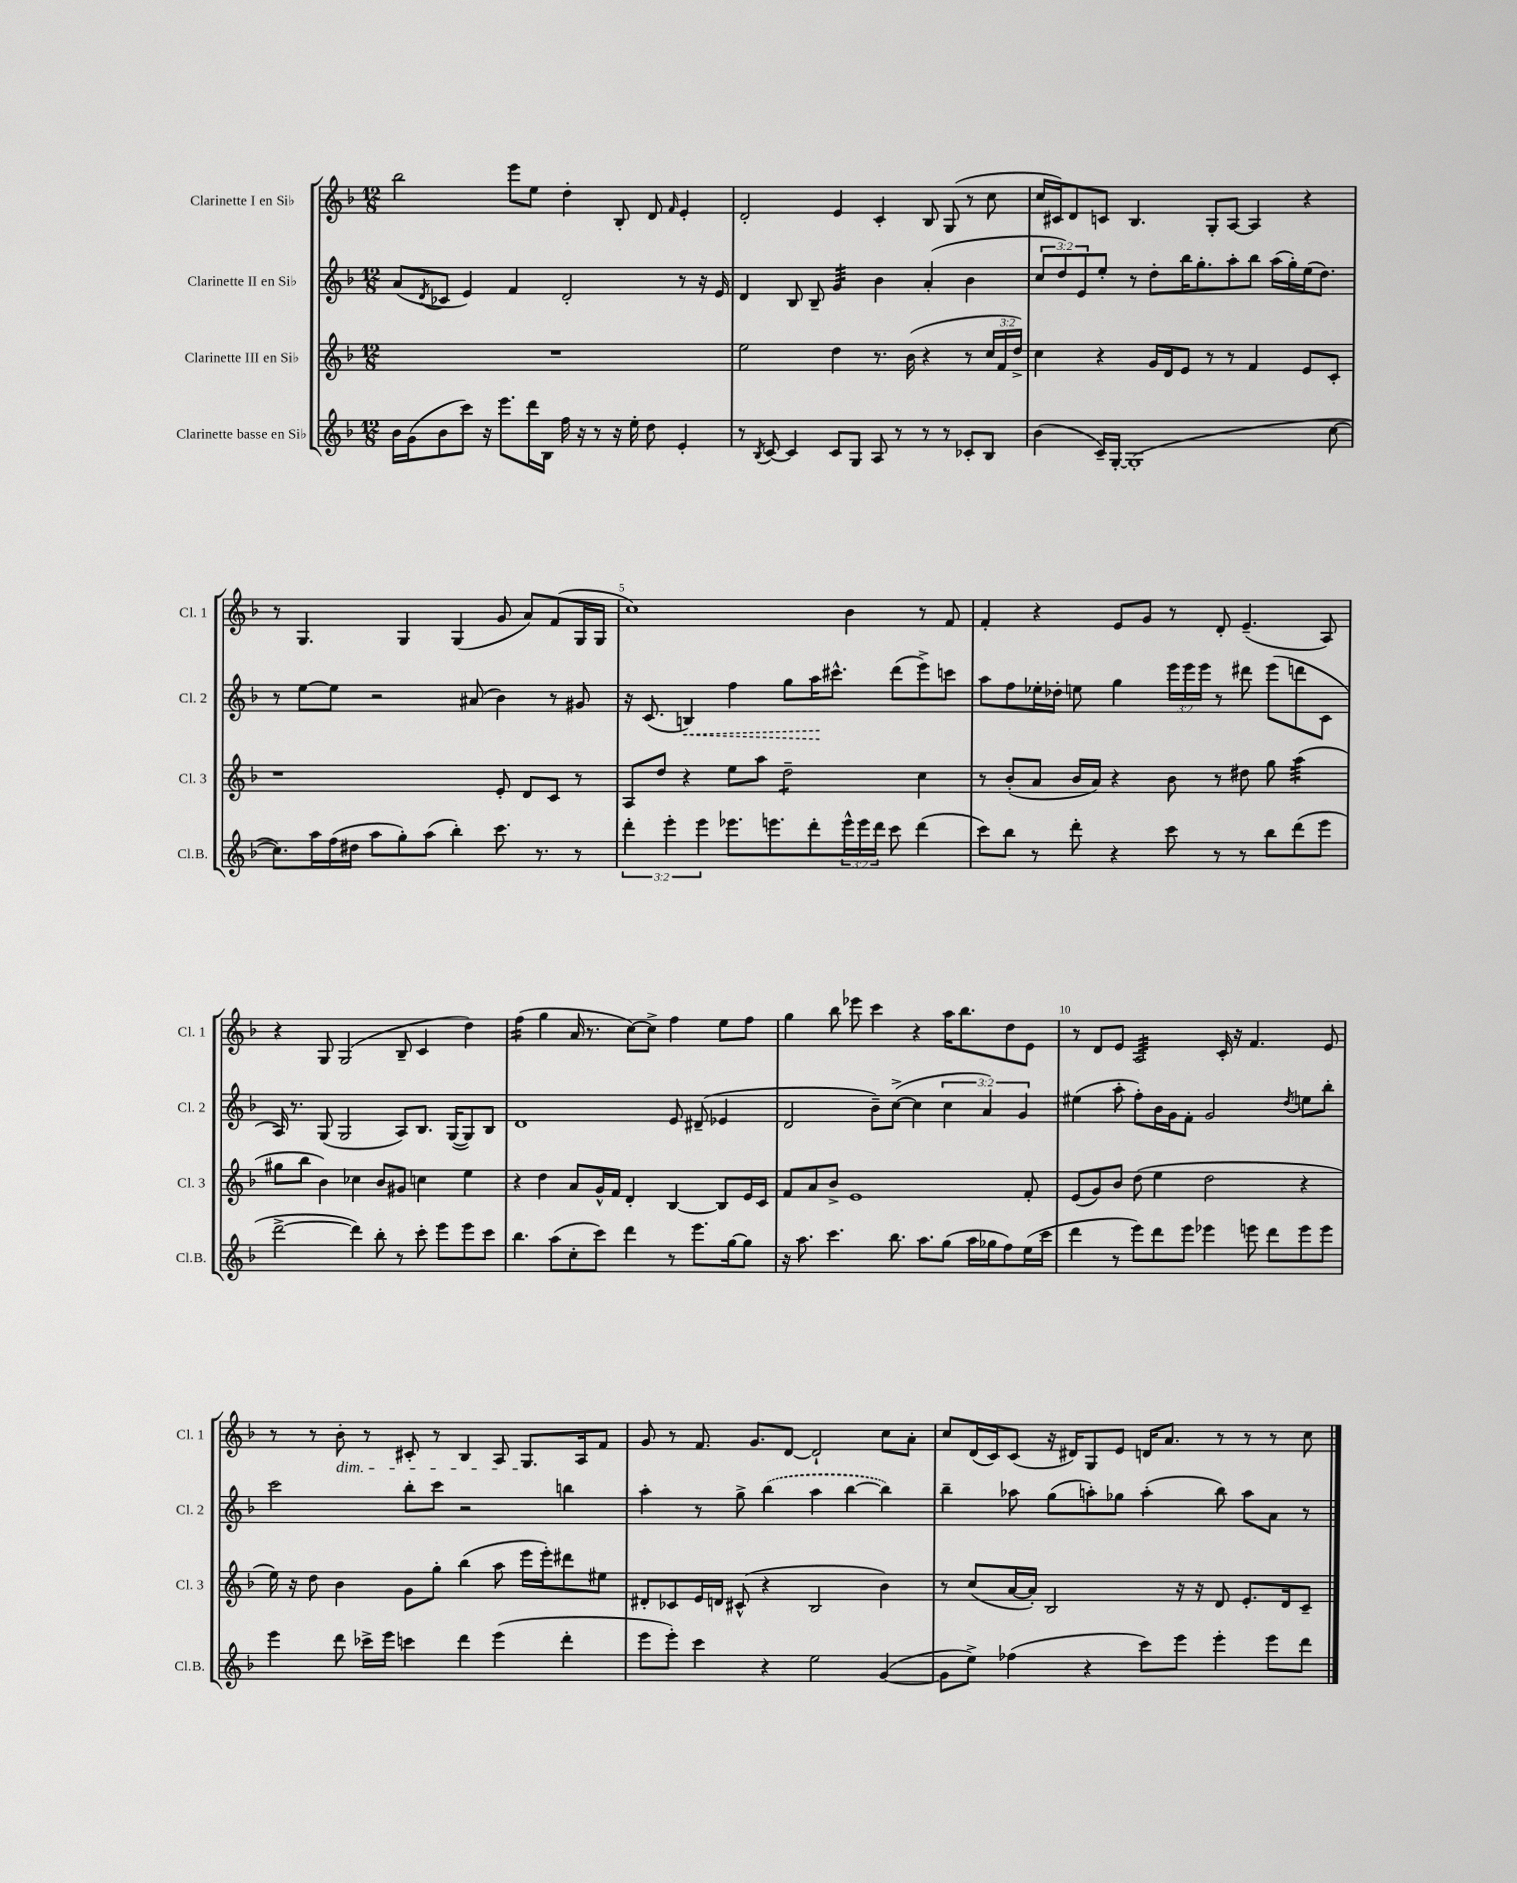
<<
\new StaffGroup <<
\new Staff = "s0" \with { instrumentName = "Clarinette I en Sib" shortInstrumentName = "Cl. 1" } {
    \clef treble \key f \major \numericTimeSignature \time 12/8
    bes''2 e'''8 e''8 d''4-. bes8-. d'8 \grace { f'16 } e'4-. |
    d'2-. e'4 c'4-. bes8 g8( r8 c''8 |
    c''16 cis'16) d'8 c'8 bes4. g8-. a8~ a4 r4 |
    r8 g4. g4 g4( g'8 a'8) f'8( g16 g16 |
    c''1) bes'4 r8 f'8 |
    f'4-. r4 e'8 g'8 r8 d'8-. e'4.--( a8) |
    r4 g8 g2( bes8-- c'4 d''4) |
    f''4:16( g''4 a'16 r8. c''8~) c''8-> f''4 e''8 f''8 |
    g''4 bes''8 ees'''8 c'''4 r4 a''16 bes''8. d''8 e'8 |
    r8 d'8 e'8 a2:32 c'16-. r16 f'4. e'8 |
    r8 r8 bes'8-.\dim r8 cis'8-. r8 bes4 a8 g8.\! a16 f'8 |
    g'8 r8 f'8. g'8. d'8~ d'2-! c''8 a'8-. |
    c''8 d'16( c'16) c'8( r16 dis'16) g8 e'8 d'16 a'8. r8 r8 r8 c''8 \bar "|." |
}
\new Staff = "s1" \with { instrumentName = "Clarinette II en Sib" shortInstrumentName = "Cl. 2" } {
    \clef treble \key f \major \numericTimeSignature \time 12/8 \override Staff.TupletNumber.text = #tuplet-number::calc-fraction-text
    a'8( \acciaccatura { d'8 } ces'8 e'4) f'4 d'2-. r8 r16 e'16 |
    d'4 bes8 bes8-- g'4:32 bes'4 a'4-.( bes'4 |
    \tuplet 3/2 { c''8 d''8) e'8 } e''8-. r8 d''8-. bes''16 g''8.-. a''8-. bes''8 a''16( g''16-.) e''16( d''8.) |
    r8 e''8~ e''8 r2 ais'8( bes'4) r8 gis'8 |
    r16 c'8.( \once \override Hairpin.style = #'dashed-line b4\<) f''4 g''8 a''16\! cis'''8.-^ d'''8( e'''8->) c'''8 |
    a''8 f''8 ees''16-. des''16-. e''8 g''4 \tuplet 3/2 { e'''16 e'''16 e'''16 } r8 dis'''8 e'''8( d'''8 c'8 |
    a16) r8. g8( g2 a8) bes8. g16~( g8) bes8 |
    d'1 e'8 dis'8--( ees'4 |
    d'2 bes'8--) c''8~->( c''4 \tuplet 3/2 { c''4 a'4) g'4 } |
    eis''4( a''8-. f''8-.) bes'16 g'16 f'8-. g'2 \acciaccatura { d''8 } e''8 bes''8-. |
    c'''2 bes''8-. c'''8 r2 b''4 |
    a''4-. r8 g''8-> \once \slurDashed bes''4( a''4 bes''4~ bes''4) |
    bes''4-- aes''8 g''8( a''8-.) ges''8 a''4-.( bes''8) a''8 a'8 r8 \bar "|." |
}
\new Staff = "s2" \with { instrumentName = "Clarinette III en Sib" shortInstrumentName = "Cl. 3" } {
    \clef treble \key f \major \numericTimeSignature \time 12/8 \override Staff.TupletNumber.text = #tuplet-number::calc-fraction-text
    R1. |
    e''2 d''4 r8. bes'16( r4 r8 \tuplet 3/2 { c''16 f'16 d''16->) } |
    c''4 r4 g'16 d'16 e'8 r8 r8 f'4 e'8 c'8-. |
    r1 e'8-. d'8 c'8 r8 |
    a8 d''8 r4 e''8 a''8 d''2:8-- c''4 |
    r8 bes'8-.( a'8 bes'16 a'16) r4 bes'8 r8 dis''8 g''8 a''4:32( |
    gis''8 bes''8 bes'4) ces''4 bes'8 gis'8 c''4 e''4 |
    r4 d''4 a'8 g'16-^ f'16 d'4-. bes4~ bes8 e'16 c'16 |
    f'8 a'8 bes'8-> e'1 f'8-. |
    e'8( g'8) bes'8 d''8( e''4 d''2 r4 |
    e''16) r16 d''8 bes'4 g'8 g''8-. bes''4( a''8 e'''16 e'''16-.) dis'''8 eis''8 |
    dis'8-. ces'8 e'16 d'16 cis'8-^( r4 bes2 bes'4) |
    r8 c''8( a'16~ a'16-.) bes2 r16 r16 d'8 e'8.-. d'16 c'8-- \bar "|." |
}
\new Staff = "s3" \with { instrumentName = "Clarinette basse en Sib" shortInstrumentName = "Cl.B." } {
    \clef treble \key f \major \numericTimeSignature \time 12/8 \override Staff.TupletNumber.text = #tuplet-number::calc-fraction-text
    bes'16 g'16( bes'8 c'''8) r16 e'''8. d'''16 bes16 f''16 r16 r8 r16 e''16-. d''8 e'4-. |
    r8 \acciaccatura { bes8 } c'8~ c'4 c'8 g8 a8 r8 r8 r8 ces'8-. bes8 |
    bes'4( c'16--) g16~-. g1-.( c''8~ |
    c''8.) a''16 f''16( dis''16 a''8 g''8-.) a''8( bes''4-.) c'''8. r8. r8 |
    \tuplet 3/2 { d'''4-. e'''4-. e'''4 } ees'''8. e'''8. d'''8-. \tuplet 3/2 { e'''16-^ e'''16 d'''16 } c'''8 d'''4( |
    c'''8) bes''8 r8 d'''8-. r4 c'''8 r8 r8 bes''8 d'''8( e'''8 |
    d'''2~-> d'''4) bes''8-. r8 c'''8-. e'''8 e'''8 c'''8 |
    bes''4. a''8( c''8-. c'''8) d'''4 r8 e'''8. g''16~ g''8 |
    r16 a''8. c'''4. bes''8. a''8. g''8( a''16 ges''16 f''8) e''16( c'''16 |
    d'''4 r8 e'''8) d'''8 e'''8 ees'''4 e'''8 d'''8 e'''8 e'''8 |
    e'''4 d'''8 ces'''16-> e'''16 c'''4 d'''4 e'''4( d'''4-. |
    e'''8 e'''8-.) c'''4 r4 e''2 g'4~( |
    g'8 e''8->) fes''4( r4 c'''8) e'''8 e'''4-. e'''8 d'''8 \bar "|." |
}
>>
>>
\layout { \context { \Score \override BarNumber.break-visibility = ##(#f #t #t) barNumberVisibility = #(every-nth-bar-number-visible 5) } }
